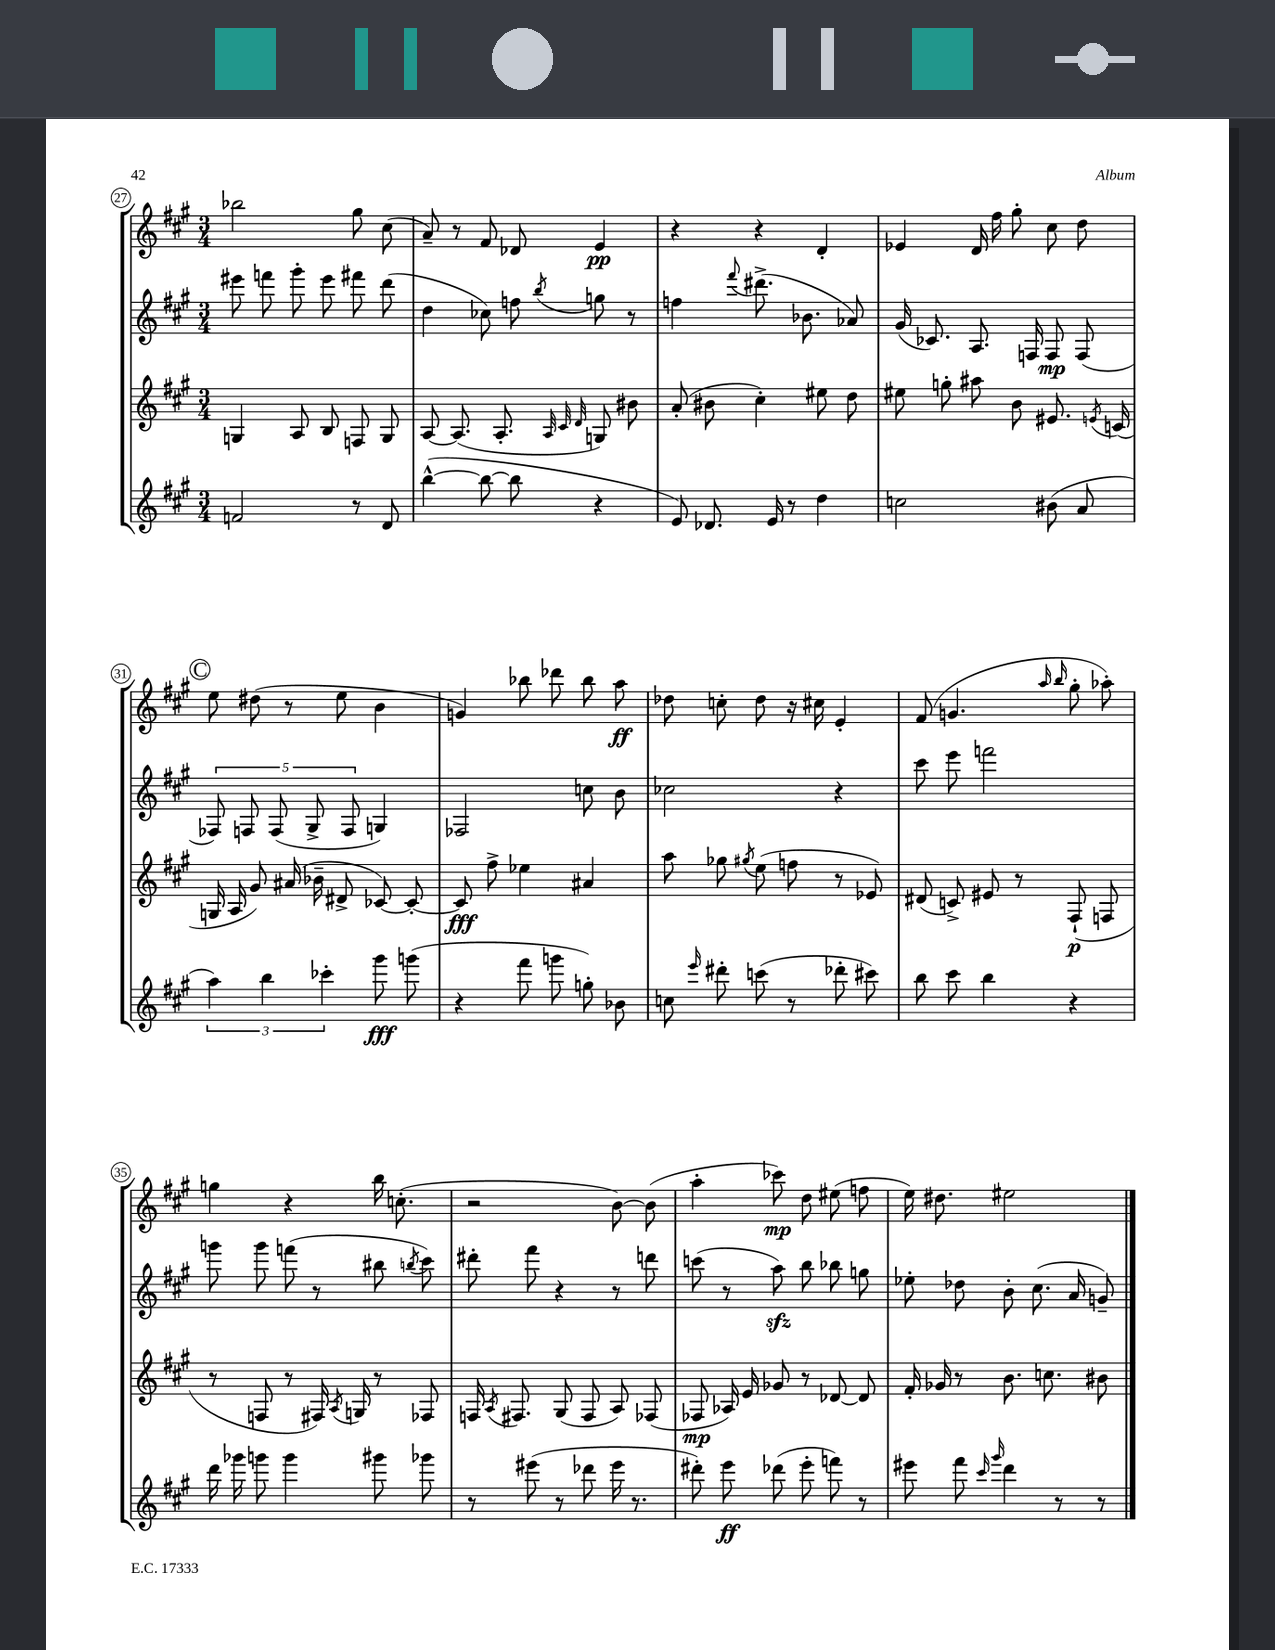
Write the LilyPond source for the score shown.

<<
\new StaffGroup <<
\new Staff = "s0" {
    \clef treble \key a \major \numericTimeSignature \time 3/4
    \autoBeamOff bes''2 gis''8 cis''8( |
    a'8--) r8 fis'8 des'8 e'4\pp |
    r4 r4 d'4-. |
    ees'4 d'16 fis''16 gis''8-. cis''8 d''8 |
    \mark \markup { \circle "C" } e''8 dis''8( r8 e''8 b'4 |
    g'4) bes''8 des'''8 bes''8 a''8\ff |
    des''8 c''8-. des''8 r16 cis''16 e'4-. |
    fis'8( g'4. \grace { a''16 b''16 } gis''8-. aes''8-.) |
    g''4 r4 b''16 c''8.-.( |
    r2 b'8~) b'8( |
    a''4-. ces'''8\mp) d''8 eis''8( f''8 |
    e''16) dis''8. eis''2 \bar "|." |
}
\new Staff = "s1" {
    \clef treble \key a \major \numericTimeSignature \time 3/4
    \autoBeamOff eis'''8 f'''8 gis'''8-. eis'''8 fis'''8 d'''8( |
    d''4 ces''8) f''8 \acciaccatura { b''8 } g''8 r8 |
    f''4 \appoggiatura { fis'''8 } dis'''8.->( bes'8. aes'8) |
    gis'16( ces'8.) a8. f16 f8\mp f8( |
    \mark \markup { \circle "C" } \tuplet 5/4 { fes8) f8 f8( gis8-> f8 } g4) |
    fes2 c''8 b'8 |
    ces''2 r4 |
    cis'''8 e'''8 f'''2 |
    g'''8 g'''8 f'''8( r8 bis''8 \acciaccatura { b''8 } cis'''8) |
    dis'''8-. fis'''8 r4 r8 d'''8 |
    c'''8( r8 a''8\sfz) b''8 bes''8 g''8 |
    ees''8-. des''8 b'8-. cis''8.( a'16 g'8--) \bar "|." |
}
\new Staff = "s2" {
    \clef treble \key a \major \numericTimeSignature \time 3/4
    \autoBeamOff g4 a8 b8 f8 g8 |
    a8~ a8.( a8.-. \grace { a32 cis'32 d'32 } g8) bis'8 |
    a'8-.( bis'8 cis''4-.) eis''8 d''8 |
    eis''8 g''8-. ais''8 b'8 eis'8. \acciaccatura { e'8 } c'16( |
    \mark \markup { \circle "C" } g16 a16 gis'8) ais'16( bes'16-- dis'8-> ces'8~) ces'8~-. |
    ces'8\fff fis''8-> ees''4 ais'4 |
    a''8 ges''8 \acciaccatura { gis''8 } e''8( f''8 r8 ees'8) |
    dis'8( c'8->) eis'8 r8 fis8-!\p( f8 |
    r8 f8 r8 fis16) \acciaccatura { a8 } g16 r8 fes8 |
    f16 \acciaccatura { a8 } fis8. gis8( fis8 a8) fes8( |
    fes8\mp aes16) e'16 ges'8 r8 des'8~ des'8 |
    fis'16-. ges'16 r8 b'8. c''8. bis'8 \bar "|." |
}
\new Staff = "s3" {
    \clef treble \key a \major \numericTimeSignature \time 3/4
    \autoBeamOff f'2 r8 d'8 |
    b''4~-^( b''8~ b''8 r4 |
    e'8) des'8. e'16 r8 d''4 |
    c''2 bis'8( a'8 |
    \mark \markup { \circle "C" } \tuplet 3/2 { a''4) b''4 ces'''4-. } gis'''8\fff g'''8( |
    r4 fis'''8 g'''8 g''8-.) bes'8 |
    c''8 \grace { e'''16 } dis'''8-. c'''8( r8 des'''8-. cis'''8) |
    b''8 cis'''8 b''4 r4 |
    d'''16 ges'''16 g'''8 g'''4 gis'''8 ges'''8 |
    r8 eis'''8( r8 des'''8 eis'''16 r8. |
    dis'''8-.) e'''8\ff des'''8( e'''8-. f'''8) r8 |
    eis'''8 fis'''8 \grace { cis'''16 gis'''16 } d'''4 r8 r8 \bar "|." |
}
>>
>>
\layout { \context { \Score currentBarNumber = #27 \override BarNumber.stencil = #(make-stencil-circler 0.1 0.3 ly:text-interface::print) } }
